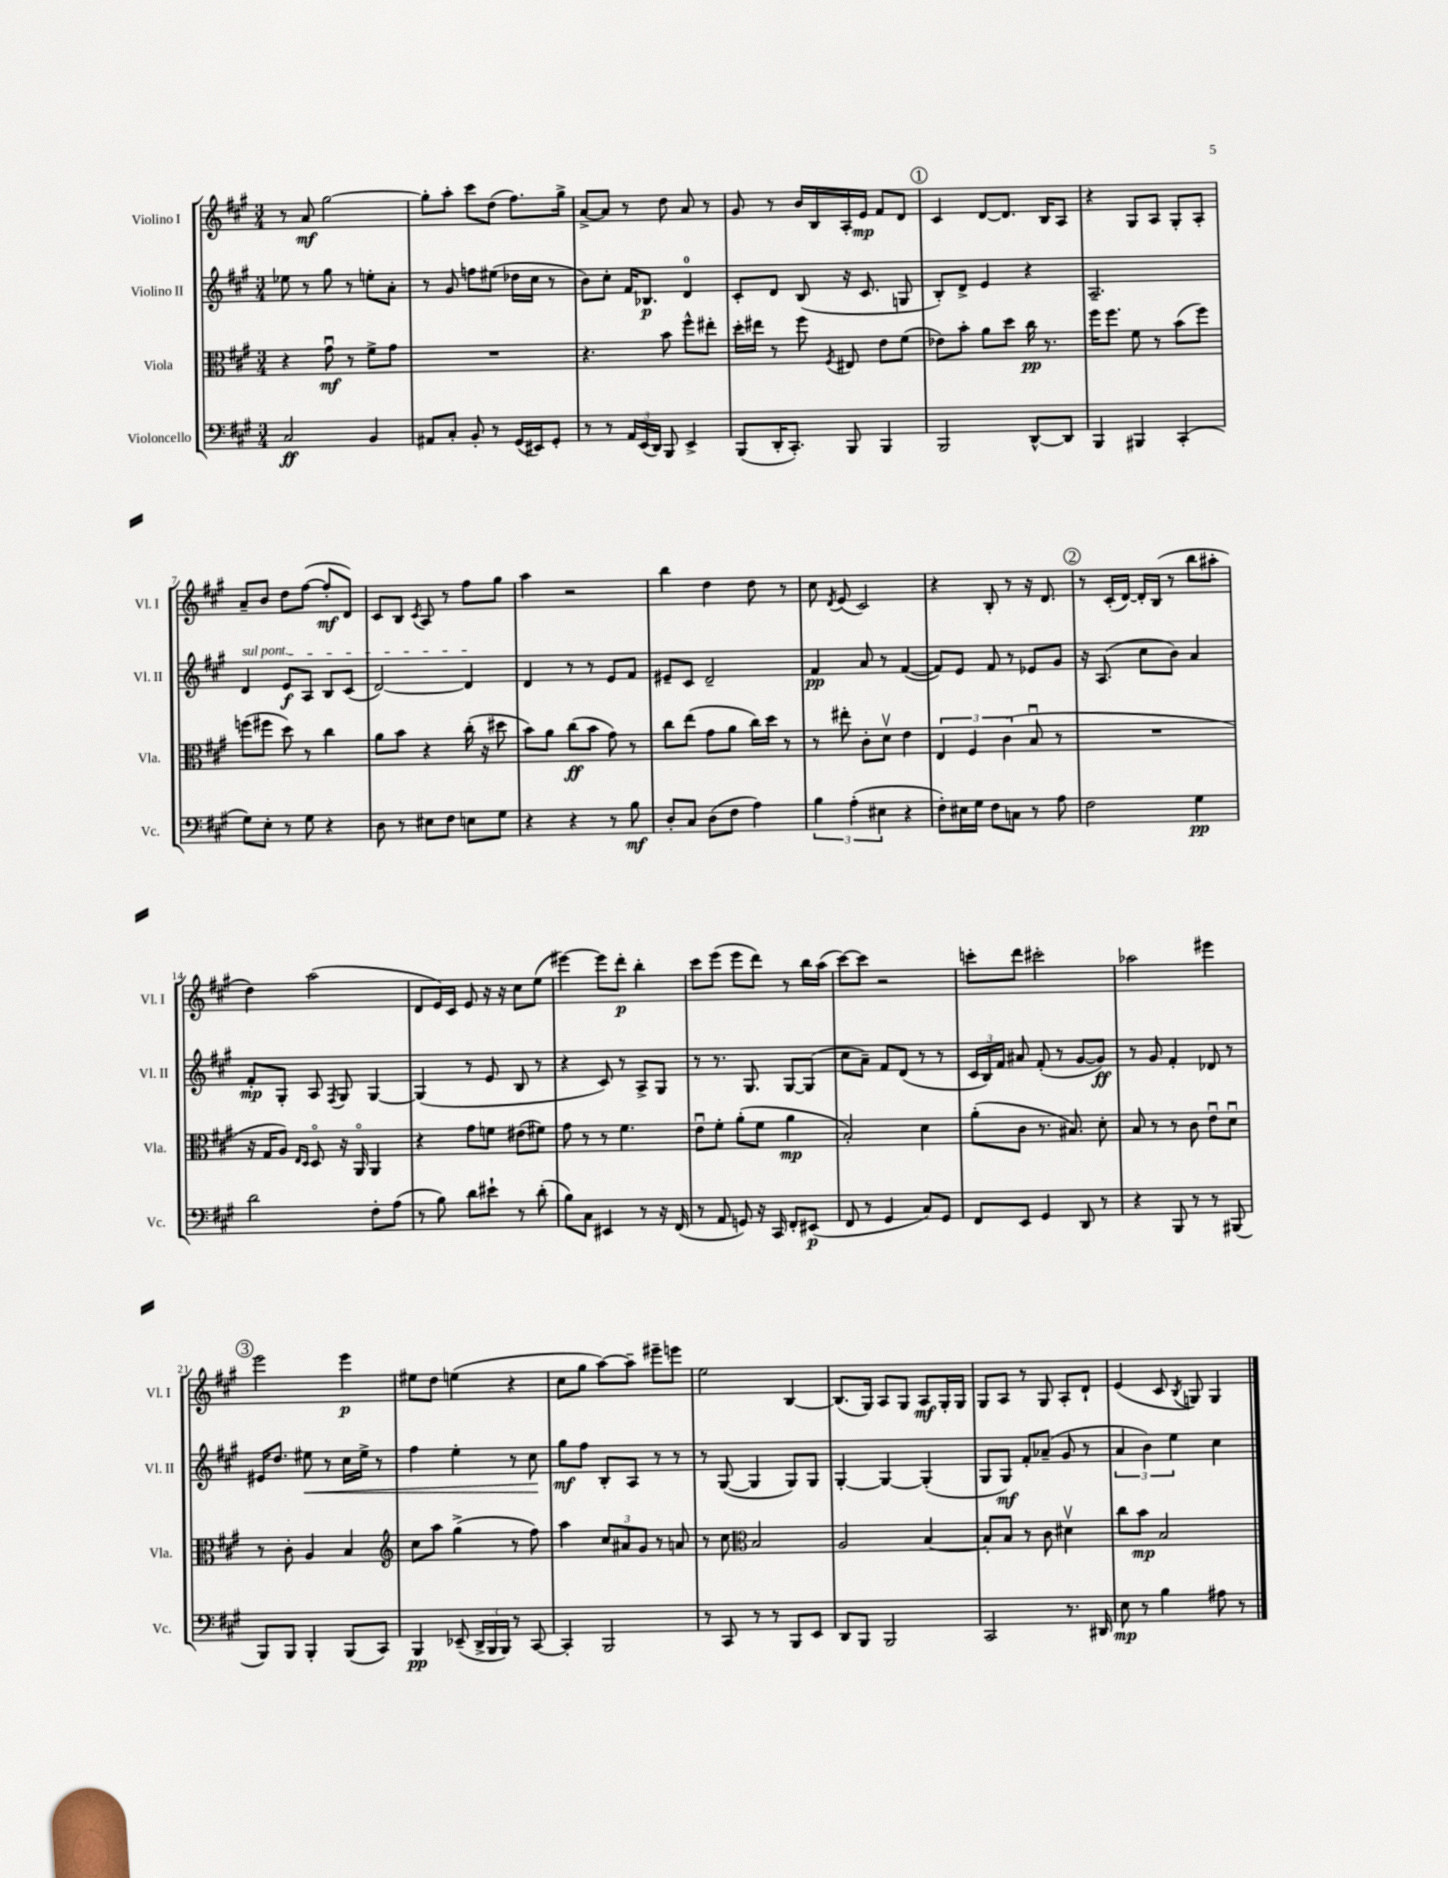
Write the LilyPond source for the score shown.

<<
\new StaffGroup <<
\new Staff = "s0" \with { instrumentName = "Violino I" shortInstrumentName = "Vl. I" } {
    \clef treble \key a \major \numericTimeSignature \time 3/4
    \autoBeamOff r8 a'8\mf gis''2~ |
    gis''8[-. a''8]-. cis'''8[ d''8]( fis''8.[) gis''16]-> |
    a'8[~-> a'8] r8 d''8 a'8 r8 |
    gis'8 r8 b'16[ b16 a16-. e'16]\mp fis'8[ d'8] |
    \mark \markup { \circle "1" } cis'4 d'8[~ d'8.] b16[ a8] |
    r4 gis8[ a8] gis8[-. a8]-. |
    a'8[-- b'8] d''8[ fis''8]~( fis''8[-.\mf d'8]) |
    cis'8[ b8] \acciaccatura { cis'8 } a8 r8 fis''8[ gis''8] |
    a''4 r2 |
    b''4 d''4 d''8 r8 |
    cis''8 \acciaccatura { d'8 } e'8( cis'2) |
    r4 b8-. r8 r16 d'8. |
    \mark \markup { \circle "2" } r8 cis'16[-.( d'16]~) d'16[-. b16]( r8 b''8[ ais''8]-. |
    d''4) a''2( |
    d'8[ e'16) cis'16] e'8 r16 r16 cis''8[ e''8]( |
    eis'''4~) eis'''8[ d'''8]-.\p b''4-. |
    cis'''8[ e'''8]( e'''8[ d'''8]) r8 b''16[ a''16]( |
    cis'''8[~) cis'''8] r2 |
    c'''8[-. d'''8] cis'''2-. |
    aes''2 eis'''4 |
    \mark \markup { \circle "3" } e'''2 e'''4\p |
    eis''8[ d''8] e''4( r4 |
    cis''8[ gis''8] a''8[~) a''8]-- eis'''8[-- e'''8] |
    e''2 b4~ |
    b8.[( gis16]) a8[ gis8] a8[\mf gis16-. gis16] |
    gis8[ a8] r8 gis8 a8[-. d'8]-! |
    e'4( cis'8 \acciaccatura { b8 } g8) g4 \bar "|." |
}
\new Staff = "s1" \with { instrumentName = "Violino II" shortInstrumentName = "Vl. II" } {
    \clef treble \key a \major \numericTimeSignature \time 3/4
    \autoBeamOff ees''8 r8 gis''8 r8 e''8[-. a'8]-. |
    r8 gis'8 f''8[ eis''8]( des''16[ cis''16] r8 |
    b'8[) cis''8]-. fis'16[ bes8.]\p d'4-0 |
    cis'8[-. d'8] b8( r16 cis'8. g8 |
    \mark \markup { \circle "1" } b8[-.) d'8]-> e'4 r4 |
    a2.-- |
    \once \override TextSpanner.bound-details.left.text = \markup { \italic "sul pont." } d'4\startTextSpan e'8[\f a8] b8[ cis'8]( |
    d'2~) d'4\stopTextSpan |
    d'4 r8 r8 e'8[ fis'8] |
    eis'8[-- cis'8] d'2-- |
    fis'4\pp a'8 r8 fis'4~( |
    fis'8[) e'8] fis'8 r8 ees'8[ gis'8] |
    \mark \markup { \circle "2" } r16 a8.( cis''8[ b'8]) a'4 |
    fis'8[-.\mp gis8]-. a8 \acciaccatura { fis8 } gis8 gis4~ |
    gis4( r8 e'8 b8 r8 |
    r4 cis'8) r8 a8[-> gis8] |
    r8 r8. gis8. gis8[~ gis8]( |
    cis''8[ a'8]--) fis'8[ d'8]( r8 r8 |
    \tuplet 3/2 { cis'16[ b16) fis'16] } ais'8 fis'8-.( r8 gis'8[~ gis'8]\ff) |
    r8 gis'8 fis'4-. des'8 r8 |
    \mark \markup { \circle "3" } eis'16[ d''8.] eis''8\< r8 cis''16[ eis''16]-> r8 |
    fis''4 e''4-. r8 cis''8\! |
    gis''8[\mf fis''8] b8[-. a8] r8 r8 |
    r8 gis8~( gis4 gis8[) gis8] |
    gis4~-. gis4~ gis4-.( |
    gis8[ gis8]\mf) fis'8[-. aes'8]--( gis'8 r8 |
    \tuplet 3/2 { a'4 b'4) e''4 } cis''4 \bar "|." |
}
\new Staff = "s2" \with { instrumentName = "Viola" shortInstrumentName = "Vla." } {
    \clef alto \key a \major \numericTimeSignature \time 3/4
    \autoBeamOff r4 gis'8\downbow\mf r8 fis'8[-> gis'8] |
    R2. |
    r4. b'8 fis''8[-^ eis''8]-. |
    d''16[-. eis''16] r8 fis''8 \acciaccatura { fis8 } eis8 e'8[ fis'8]( |
    \mark \markup { \circle "1" } ees'8[) b'8]-. a'8[ d''8] cis''16\pp r8. |
    fis''16[ fis''8.] fis'8 r8 b'8[( fis''8]) |
    f''8[( fis''8] d''8) r8 cis''4 |
    a'8[ b'8] r4 cis''16-.( r16 dis''8 |
    b'8[) a'8] cis''8[\ff( b'8] gis'8) r8 |
    cis''8[ e''8]( gis'8[ a'8] cis''16[) d''16] r8 |
    r8 eis''8-. cis'8[-. d'8]\upbow e'4 |
    \tuplet 3/2 { e4 fis4 cis'4( } b8\downbow r8 |
    \mark \markup { \circle "2" } R2. |
    r16 gis16[ a8]) \grace { e16[ d16] } d8\flageolet r16 a,16\flageolet a,4 |
    r4 gis'8[ f'8] eis'8[( fis'8]) |
    gis'8 r8 r8 fis'4. |
    e'8[\downbow fis'8]-. a'8[-.( fis'8] a'4\mp |
    b2-.) d'4 |
    a'8[-.( cis'8] r8. bis8.) d'8-. |
    b8 r8 r8 cis'8 e'8[\downbow d'8]\downbow |
    \mark \markup { \circle "3" } r8 cis'8-. a4 b4 |
    \clef treble cis''8[ a''8] gis''4->( r8 fis''8) |
    a''4 \tuplet 3/2 { cis''8[ ais'8 gis'8] } r8 a'8 |
    r8 cis''8 \clef alto b2 |
    a2 b4~ |
    b8[-. b8] r8 cis'8 dis'4\upbow |
    cis''8[ b'8]\mp b2 \bar "|." |
}
\new Staff = "s3" \with { instrumentName = "Violoncello" shortInstrumentName = "Vc." } {
    \clef bass \key a \major \numericTimeSignature \time 3/4
    \autoBeamOff cis2\ff b,4 |
    ais,8[ cis8]-. b,8-. r8 gis,16[( eis,16) gis,8]-. |
    r8 r8 \tuplet 3/2 { a,16[ e,16( d,16]) } b,,8 e,4-> |
    b,,8[( d,16-. cis,8.]-.) b,,8 b,,4 |
    \mark \markup { \circle "1" } b,,2 d,8[~-^ d,8] |
    b,,4 bis,,4 cis,4-.( |
    gis8[) e8]-. r8 gis8 r4 |
    d8 r8 eis8[ fis8] e8[ gis8] |
    r4 r4 r8 b8\mf |
    d8[-. cis8] d8[( fis8] a4) |
    \tuplet 3/2 { b4 a4-.( eis4 } r4 |
    fis8[-.) eis16 gis16] fis8[ c8] r8 a8 |
    \mark \markup { \circle "2" } fis2 gis4\pp |
    d'2 fis8[-. a8]( |
    r8 b8) d'8[ eis'8]-! r8 d'8-.( |
    b8[) cis8] eis,4 r8 r16 fis,16( |
    r8 a,8 g,8) r16 cis,16 fis,8[-. eis,8]\p( |
    fis,8 r8 gis,4 cis8[) gis,8] |
    fis,8[ e,8] gis,4 d,8 r8 |
    r4 b,,8 r8 r8 bis,,8( |
    \mark \markup { \circle "3" } b,,8[) b,,8] b,,4-. b,,8[( cis,8]) |
    b,,4\pp ees,8--( \tuplet 3/2 { d,16[-> b,,16 b,,16]) } r8 cis,8~ |
    cis,4-. b,,2 |
    r8 cis,8 r8 r8 b,,8[ e,8] |
    d,8[ b,,8] b,,2 |
    cis,2 r8. dis,16 |
    e8\mp r8 b4 ais8 r8 \bar "|." |
}
>>
>>
